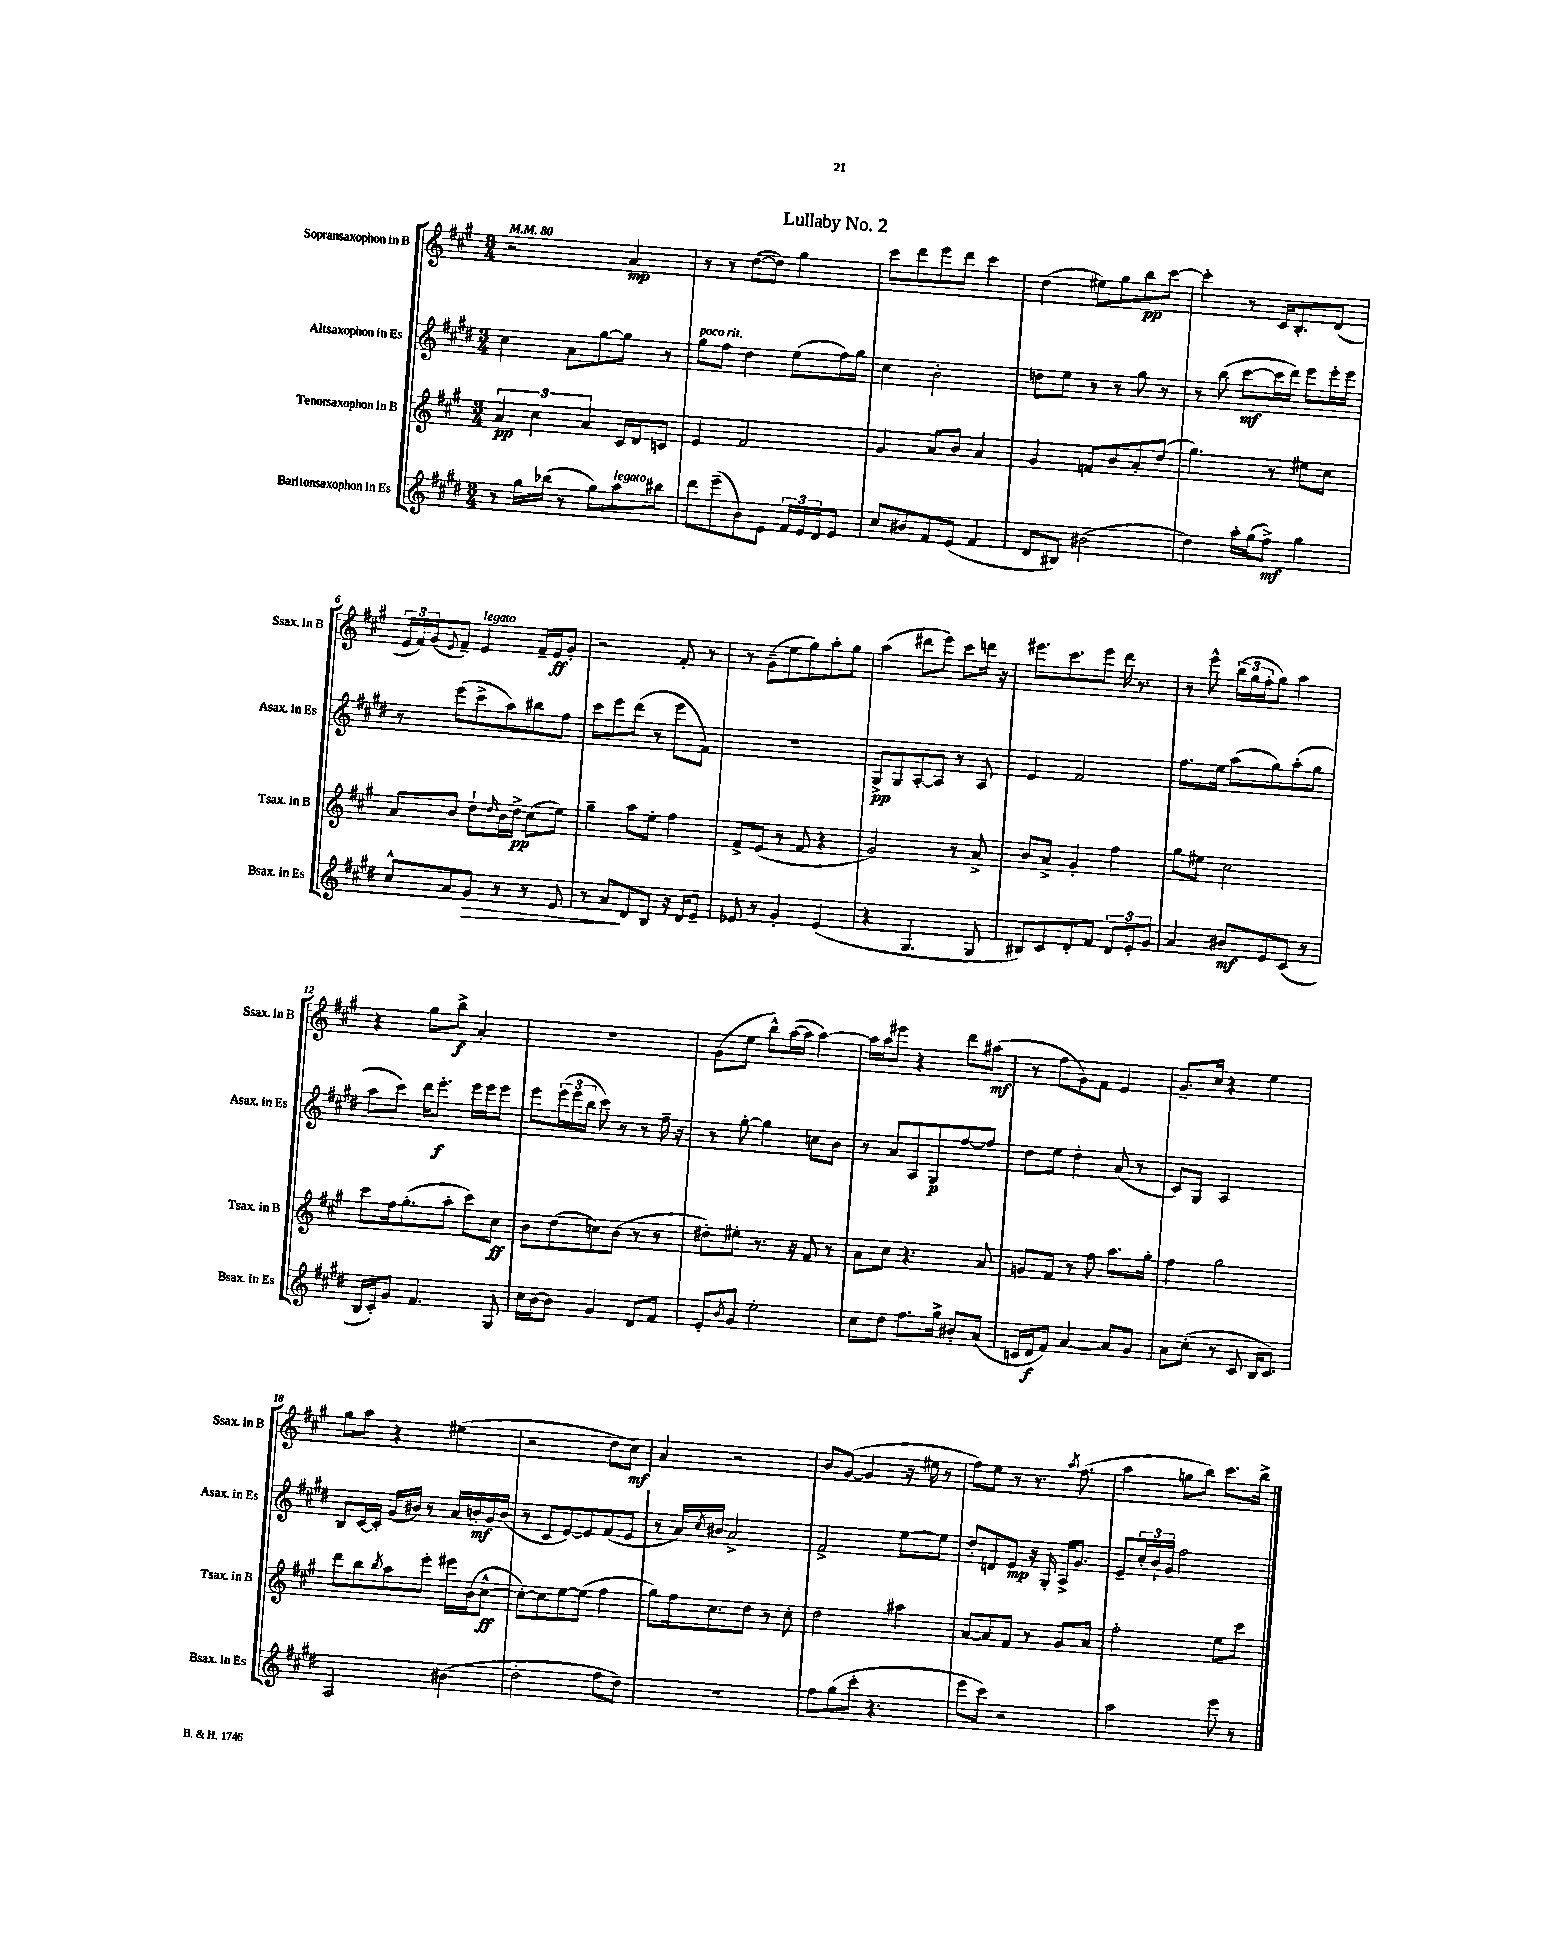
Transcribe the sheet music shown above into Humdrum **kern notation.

**kern	**kern	**kern	**kern
*staff4	*staff3	*staff2	*staff1
*clefG2	*clefG2	*clefG2	*clefG2
*k[f#c#g#d#]	*k[f#c#g#]	*k[f#c#g#d#]	*k[f#c#g#]
*M3/4	*M3/4	*M3/4	*M3/4
*MM80	*MM80	*MM80	*MM80
8r	6a	4cc#	2r
16gg#	.	.	.
.	6cc#	.	.
(16bb-	.	.	.
8r	.	8a	.
.	6a	.	.
8gg#)	.	[8gg#	.
8aa	16c#	8gg#]	4a
.	16d	.	.
8bb#	8c	8r	.
=	=	=	=
8ddd#	4e	8gg#	8r
(8eee~	.	8ff#	8r
8b)	2f#	4dd#	([8dd
8e	.	.	8dd])
24f#	.	(8ee	4gg#
24e	.	.	.
24d#	.	.	.
8e	.	16ff#)	.
.	.	16gg#	.
=	=	=	=
8cc#	4g#	4cc#	8ccc#
8b#	.	.	8ddd
8f#	8a	2b'	8eee
(8e	8b	.	8ddd
4f#	4a	.	4ccc#
=	=	=	=
8d#	4g#	8dd	(4dd
8B#)	.	8ee	.
(2b#	8f	8r	8ee#)
.	8b	8r	8gg#
.	8a'	8gg#	8bb
.	(8dd	8r	[8ccc#
=	=	=	=
4dd#)	4.gg#)	8r	4ccc#']
.	.	(8bb	.
16aa'	.	[8ccc#	8r
(16gg#	.	.	.
8ff#^)	8r	16ccc#]	16c#
.	.	16ddd#)	8.B'
4gg#	8ee#	8eee	.
.	8cc#	16eee'	(8d
.	.	16eee	.
=	=	=	=
8cc#^^	8a	8r	24e
.	.	.	24f#)
.	.	.	(24g#
.	.	.	8qqe
8a	8b	(8eee	8f#~)
8g#	8dd`	8ccc#^	4e
.	16qqdd	.	.
8r	16b	8aa)	.
.	16dd^	.	.
8r	(8cc#	8bb#	16f#~
.	.	.	16e
8e	8ee)	8ff#	8g#'
=	=	=	=
8r	4gg#~	8ccc#	2r
8a	.	8eee	.
8d#	8aa	(8ddd#	.
8B	8ee'	8r	.
16r	4ff#	8eee	8f#'
16d#	.	.	.
8e~	.	8f#)	8r
=	=	=	=
8e-	8f#^	2.r	8r
8r	(8e	.	(8g#~
4g#'	8r	.	8ee
.	8f#	.	8gg#)
(4e-	4r	.	8aa'
.	.	.	8gg#
=	=	=	=
4r	2g#)	8G#^	(4aa
.	.	8G#	.
4.G#	.	[8A'	8ddd#
.	.	8A]	8eee)
.	8r	8r	8ccc#
8G#	8a^	8A	16ddd
.	.	.	16r
=	=	=	=
8B#)	8b	4e	8.eee#
8c#	8a^	.	.
.	.	.	8.ccc#
8d#'	4g#'	2f#	.
8f#	.	.	8eee#
12d#	4ff#	.	16ddd
.	.	.	8.r
12e'	.	.	.
12g#	.	.	.
=	=	=	=
4a	8gg#	8.ff#	8r
.	8ee#	.	8eee^^
.	.	16ee	.
8b#	2cc#	(8aa	(24bb
.	.	.	24gg#
.	.	.	24ff#'
8e	.	8gg#)	8gg#)
(8c#	.	(8aa'	4aa
8r	.	8gg#	.
=	=	=	=
16B	8ccc#	8aa	4r
16c#')	.	.	.
8g#	16ff#	8ccc#)	.
.	(8.gg#'	.	.
4.f#	.	16ddd#	8gg#
.	.	8.eee'	.
.	8aa'	.	8bb^
.	8ccc#)	16eee	4a'
.	.	16eee	.
8G#	8cc#	8eee	.
=	=	=	=
16cc#	8b	8eee	2.r
[16b	.	.	.
8b]	(8dd	(24eee	.
.	.	24eee	.
.	.	24bb	.
4g#	8cc)	8ccc#)	.
.	(8b	8r	.
8d#	8r	8r	.
8f#	8r	16ff#~	.
.	.	16r	.
=	=	=	=
8e'	8dd#')	8r	(8g#
8qb	.	.	.
8g#	8ee#'	[8gg#'	8ee
2ee'	8.r	4gg#]	8bb^^)
.	.	.	([16aa
.	16r	.	16aa]
.	8f#	8cc	[4aa)
.	8r	8b	.
=	=	=	=
8cc#	8a	8r	16aa]
.	.	.	16aa
8dd#	8cc#	8a	8eee#
8.ff#	4.r	8A	4r
.	.	8G#	.
16gg#^	.	.	.
8b#'	.	[8ff#	8ddd
(8a	8a	8ff#]	(8aa#
=	=	=	=
16c	8g	8dd#	8r
16d#	.	.	.
8f#)	8f#	8ee	8ff#
[4a	8r	4dd#'	8g#)
.	8ff#	.	8f#
8a]	8.aa	(8a	4e
8g#	.	8r	.
.	16gg#'	.	.
=	=	=	=
8a	4ff#	8c#)	8.g#~
(8cc#'	.	8G#	.
.	.	.	16cc#
8r	2gg#	2A	4r
8c#	.	.	.
16B	.	.	4ee
8.c#)	.	.	.
=	=	=	=
2A	8ddd	8B	8gg#
.	8bb	[16c#	8aa
.	.	16c#']	.
.	8qbb	.	.
.	8aa	(16g#	4r
.	.	16b#)	.
.	8eee'	8r	.
(4b#	16eee#	16a	(4ee#
.	(16b	16b'	.
.	[8cc#^^	16g#	.
.	.	(16b	.
=	=	=	=
2dd#'	8cc#'_)	8r	2r
.	8cc#]	8c#	.
.	[8ee	[8e)	.
.	(8ee]	8e]	.
8ff#	4ff#	(8f#	8dd
8dd#)	.	8e	8cc#)
=	=	=	=
2.r	8gg#)	8r	4a
.	16ff#	16a)	.
.	.	8qcc#	.
.	8.cc#	16b#	.
.	.	2a^	2r
.	8dd	.	.
.	8r	.	.
.	8cc#'	.	.
=	=	=	=
8ff#	2dd	2f#^	8b
(8gg#	.	.	([8g#
8ccc#'	.	.	4g#]
4.r	.	.	.
.	4aa#	[8ee	16r
.	.	.	16ee#
.	.	8ee]	8r
=	=	=	=
8eee	[8a	8dd#'	8ff#)
8ccc#)	8a]	8d	8ee
2r	8f#	8e	8r
.	8r	16r	8.r
.	.	16G#'	.
.	8g#	16A^	.
.	.	.	8qaa
.	.	8.g#	(8.ff#
.	8a	.	.
=	=	=	=
2aa	2ff#'	8e~	4aa
.	.	24cc#'	.
.	.	24b`	.
.	.	24g#	.
.	.	2ff#	8gg
.	.	.	8bb)
8eee	8ee	.	8.ccc#
8r	8ccc#	.	.
.	.	.	16bb^
==	==	==	==
*-	*-	*-	*-
